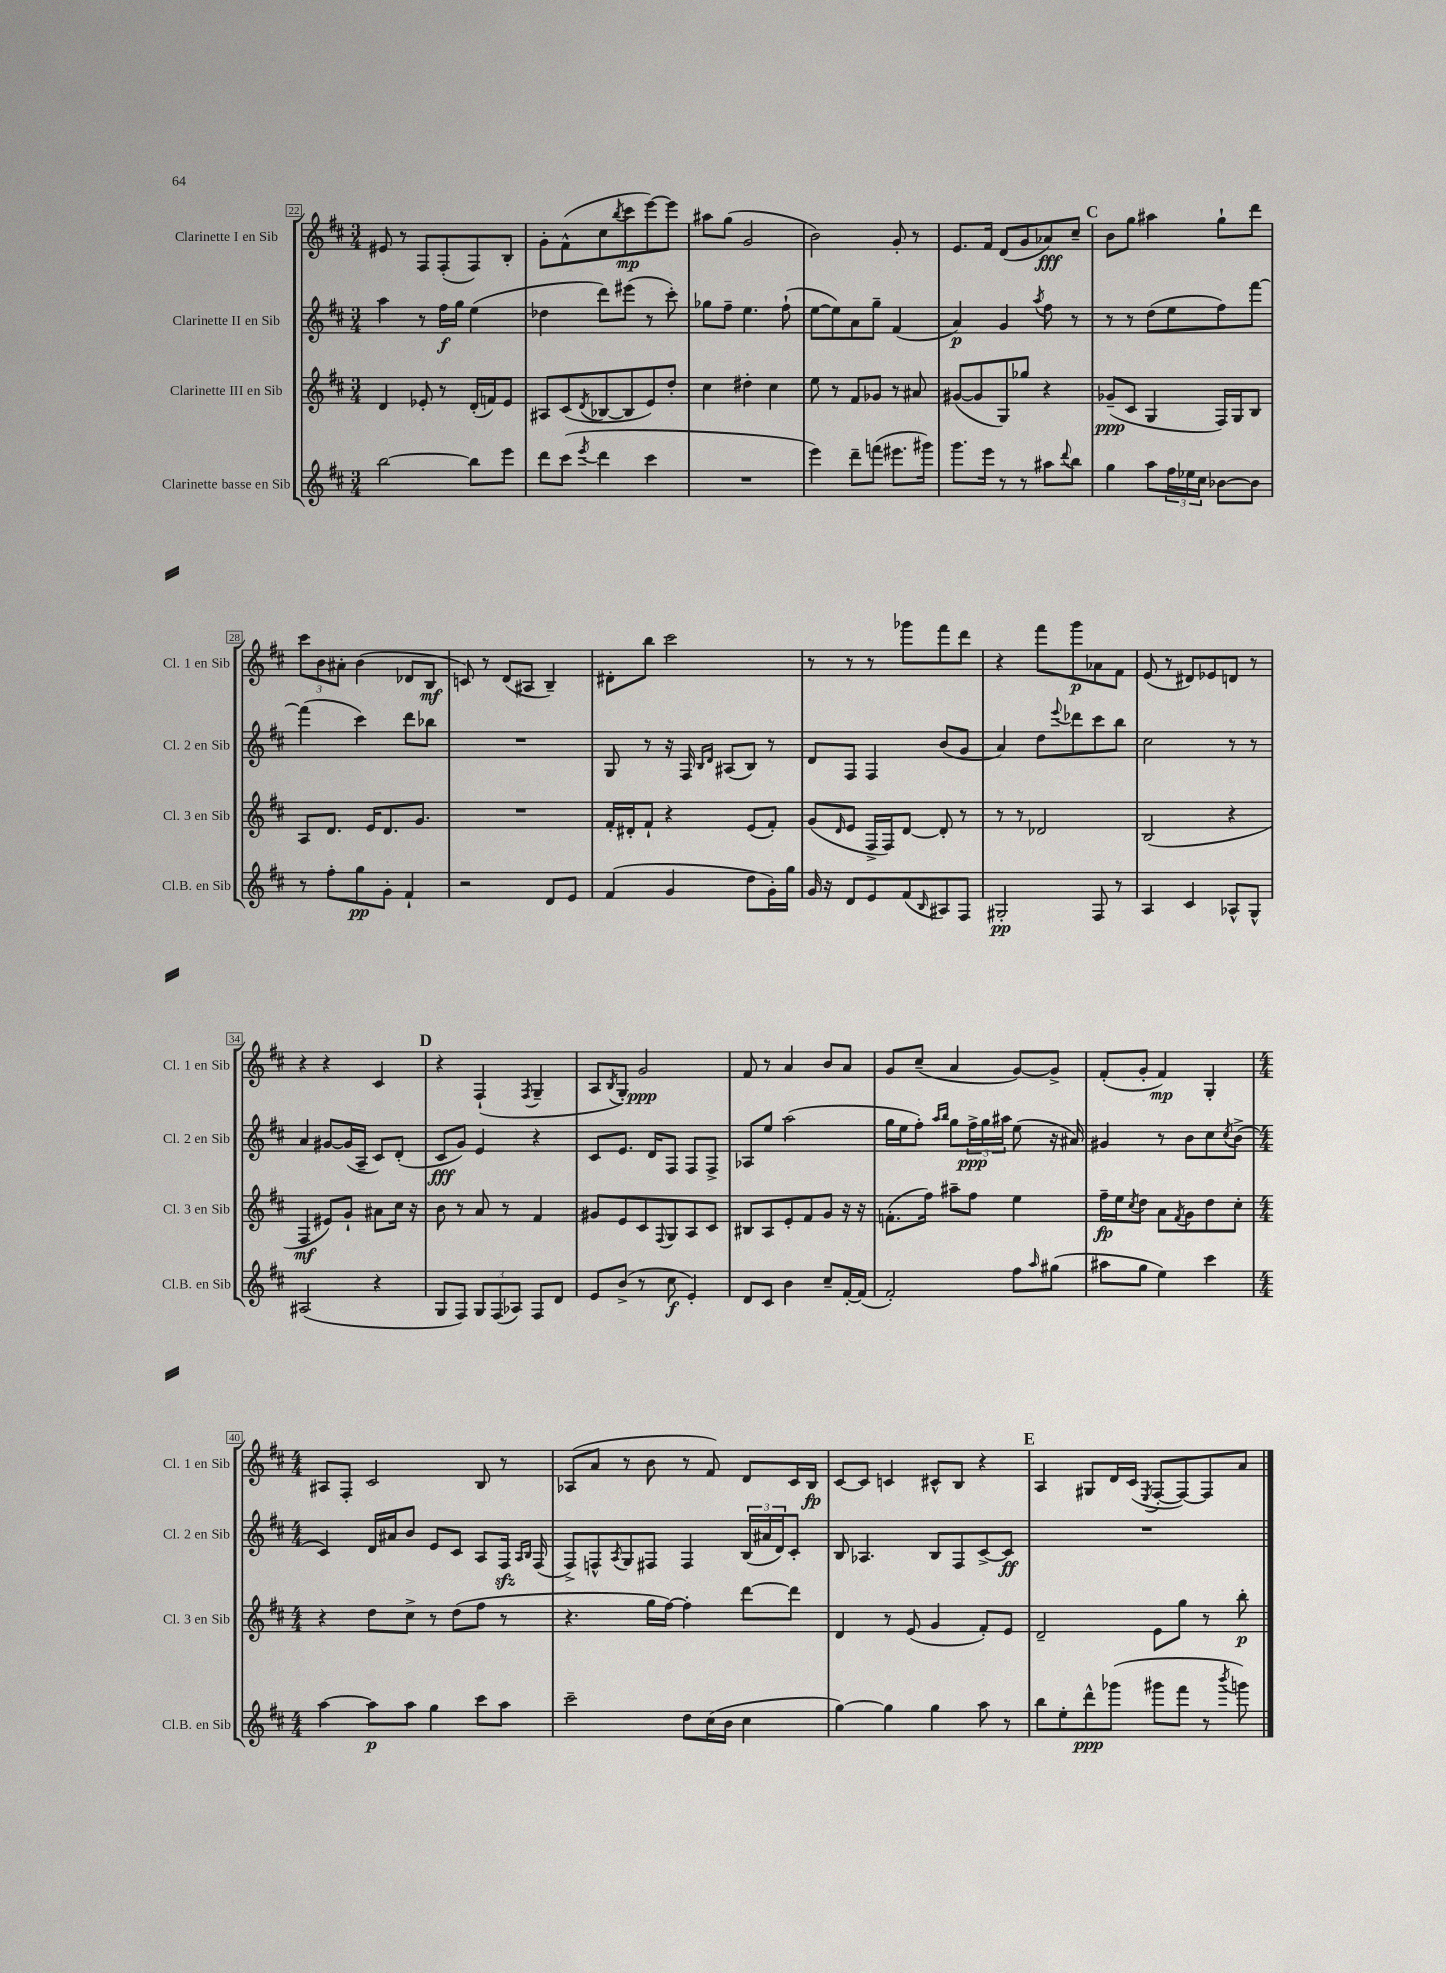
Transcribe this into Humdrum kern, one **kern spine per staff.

**kern	**kern	**kern	**kern
*staff4	*staff3	*staff2	*staff1
*clefG2	*clefG2	*clefG2	*clefG2
*k[f#c#]	*k[f#c#]	*k[f#c#]	*k[f#c#]
*M3/4	*M3/4	*M3/4	*M3/4
[2bb	4d	4aa	8e#
.	.	.	8r
.	8e-'	8r	8F#
.	8r	16ff#	(8F#'
.	.	16gg	.
8bb]	(16d'	(4ee	8F#)
.	16f)	.	.
8eee	8e-	.	8B'
=	=	=	=
8ddd	8A#	4dd-	8g'
(8ccc#	(8c#	.	(8f#^^
8qeee	8qd	.	.
4ddd	[8B-	8ddd)	8cc#
.	.	.	8qbb
.	8B-]	(8eee#	8ccc#
4ccc#	8e)	8r	[8eee)
.	8dd'	8ccc#')	8eee]
=	=	=	=
2.r	4cc#	8gg-	8aa#
.	.	8ff#~	(8gg
.	4dd#'	4.ee	2g
.	4cc#	.	.
.	.	(8ff#`	.
=	=	=	=
4eee)	8ee	[8ee	2b)
.	8r	8ee])	.
8ddd~	8f#	8a	.
(8fff	8g-	8gg~	.
8.eee#	8r	(4f#	8g'
.	8a#	.	8r
16ggg#)	.	.	.
=	=	=	=
8.ggg	([8g#	4a)	8.e
.	8g#]	.	.
16eee	.	.	16f#
8r	8G)	4g	(8d
8r	8gg-	.	8g
.	.	8qaa	.
8aa#	4r	8ff#	8a-)
8qqddd	.	.	.
8bb	.	8r	8cc#~
=	=	=	=
4gg	(8g-~	8r	8b
.	8c#	8r	8gg
8aa	4G	(8dd	4aa#
24ff#	.	8ee	.
24ee-	.	.	.
24cc#	.	.	.
[8b-	16F#)	8ff#)	8gg`
.	16G	.	.
8b-]	8B	[8fff#	8ddd
=	=	=	=
8r	8A	(4fff#]	12ccc#
.	.	.	12b
8ff#'	8.d	.	.
.	.	.	12a#'
8gg	.	4ccc#)	(4b
.	16e	.	.
8g'	8.d	.	.
4f#`	.	8ddd	8d-
.	8.g	.	.
.	.	8bb-	8B
=	=	=	=
2r	2.r	2.r	8c)
.	.	.	8r
.	.	.	(8d
.	.	.	8A#
8d	.	.	4B~)
8e	.	.	.
=	=	=	=
(4f#	16f#'	8G	8d#'
.	16d#'	.	.
.	8f#`	8r	8bb
4g	4r	16r	2ccc#
.	.	16F#	.
.	.	16qqB	.
.	.	16qqd	.
.	.	(8A#	.
8dd	(8e	8B)	.
16g')	8f#')	8r	.
16gg	.	.	.
=	=	=	=
16g	(8g	8d	8r
16r	.	.	.
.	16qqd	.	.
8d	8e	8F#	8r
8e	16F#^	4F#	8r
.	16F#)	.	.
(8f#	[8d	.	8ggg-
16qqB	.	.	.
8A#)	8d']	(8b	8fff#
8F#	8r	8g	8ddd
=	=	=	=
2G#'	8r	4a)	4r
.	8r	.	.
.	2d-	8dd	8fff#
.	.	8qqeee	.
.	.	8ddd-	8ggg
8F#	.	8ccc#	8a-
8r	.	8bb	8f#
=	=	=	=
4A	(2B	2cc#	(8e
.	.	.	8r
4c#	.	.	8d#)
.	.	.	8e-
8A-^^	4r	8r	8d
8G^^	.	8r	8r
=	=	=	=
(2A#	4F#	4a	4r
.	8e#)	[8g#	4r
.	8g`	(16g#]	.
.	.	16A~	.
4r	8a#	8c#)	4c#
.	16cc#	(8d'	.
.	16r	.	.
=	=	=	=
8G	8b	8c#	4r
8F#)	8r	8g)	.
12G	8a	4e	(4F#`
(12F#	.	.	.
.	8r	.	.
12A-)	.	.	.
.	.	.	8qF#
8F#	4f#	4r	4G~
8d	.	.	.
=	=	=	=
8e	8g#	8c#	8A
.	.	.	8qB
(8b^	8e	8.e	8G')
8r	8c#	.	2g
.	.	16d	.
.	8qqF#	.	.
8cc#	8G	8F#	.
4e')	8A	8F#	.
.	8c#	8F#^	.
=	=	=	=
8d	8B#	8A-	8f#
8c#	8A	8ee	8r
4b	8e'	(2aa	4a
.	8f#	.	.
8cc#~	8g	.	8b
[16f#'	16r	.	8a
(16f#]	16r	.	.
=	=	=	=
2f#')	(8.f'	16gg	8g
.	.	16ee	.
.	.	8ff#')	(8cc#~
.	16ff#)	.	.
.	.	16qqaa	.
.	.	16qqbb	.
.	8aa#~	8gg	4a
.	8ff#	24ff#^	.
.	.	24gg	.
.	.	24aa#	.
8ff#	4ee	(8ee	[8g)
16qqaa	.	.	.
(8gg#	.	16r	8g^]
.	.	16a#)	.
=	=	=	=
8aa#	16ff#~	4g#	(8f#'
.	16ee	.	.
.	8qcc#	.	.
8gg	8dd	.	8g'
4ee)	8a	8r	4f#)
.	8qf#	.	.
.	8g	8b	.
4ccc#	8dd	8cc#	4G'
.	.	8qcc#	.
.	8cc#'	(8b^	.
=	=	=	=
*M4/4	*M4/4	*M4/4	*M4/4
[4aa	4r	4c#)	8A#
.	.	.	8F#'
8aa]	8dd	16d	2c#
.	.	16a#	.
8aa	8cc#^	8b	.
4gg	8r	8e	.
.	(8dd	8c#	.
8ccc#	8ff#	8A	8B
8aa	8r	16F#	8r
.	.	16qqA	.
.	.	16qqB	.
.	.	(16F#	.
=	=	=	=
2ccc#~	4.r	8F#^)	(8A-
.	.	8F^^	8a
.	.	8qA	.
.	.	8G	8r
.	16gg	8F#	8b
.	[16ff#)	.	.
8dd	4ff#']	4F#	8r
(16cc#	.	.	8f#)
16b	.	.	.
4cc#	[8ddd	(24B	8d
.	.	24a#	.
.	.	24d)	.
.	8ddd]	8c#'	16c#
.	.	.	16B
=	=	=	=
[4gg)	4d	8B	[8c#
.	.	4.A-	8c#]
4gg]	8r	.	4c
.	(8e	.	.
4gg	4g	8B	8c#^^
.	.	8F#	8B
8aa	8f#')	[8c#^	4r
8r	8e	8c#]	.
=	=	=	=
8bb	2d~	1r	4A
8ee'	.	.	.
8ddd^^	.	.	8G#
(8ggg-	.	.	16d
.	.	.	(16c#
.	.	.	8qE
8ggg#	8e	.	[8F#'
8fff#	8gg	.	8F#_)
8r	8r	.	8F#]
8qbbb	.	.	.
8ggg)	8bb'	.	8a
==	==	==	==
*-	*-	*-	*-
